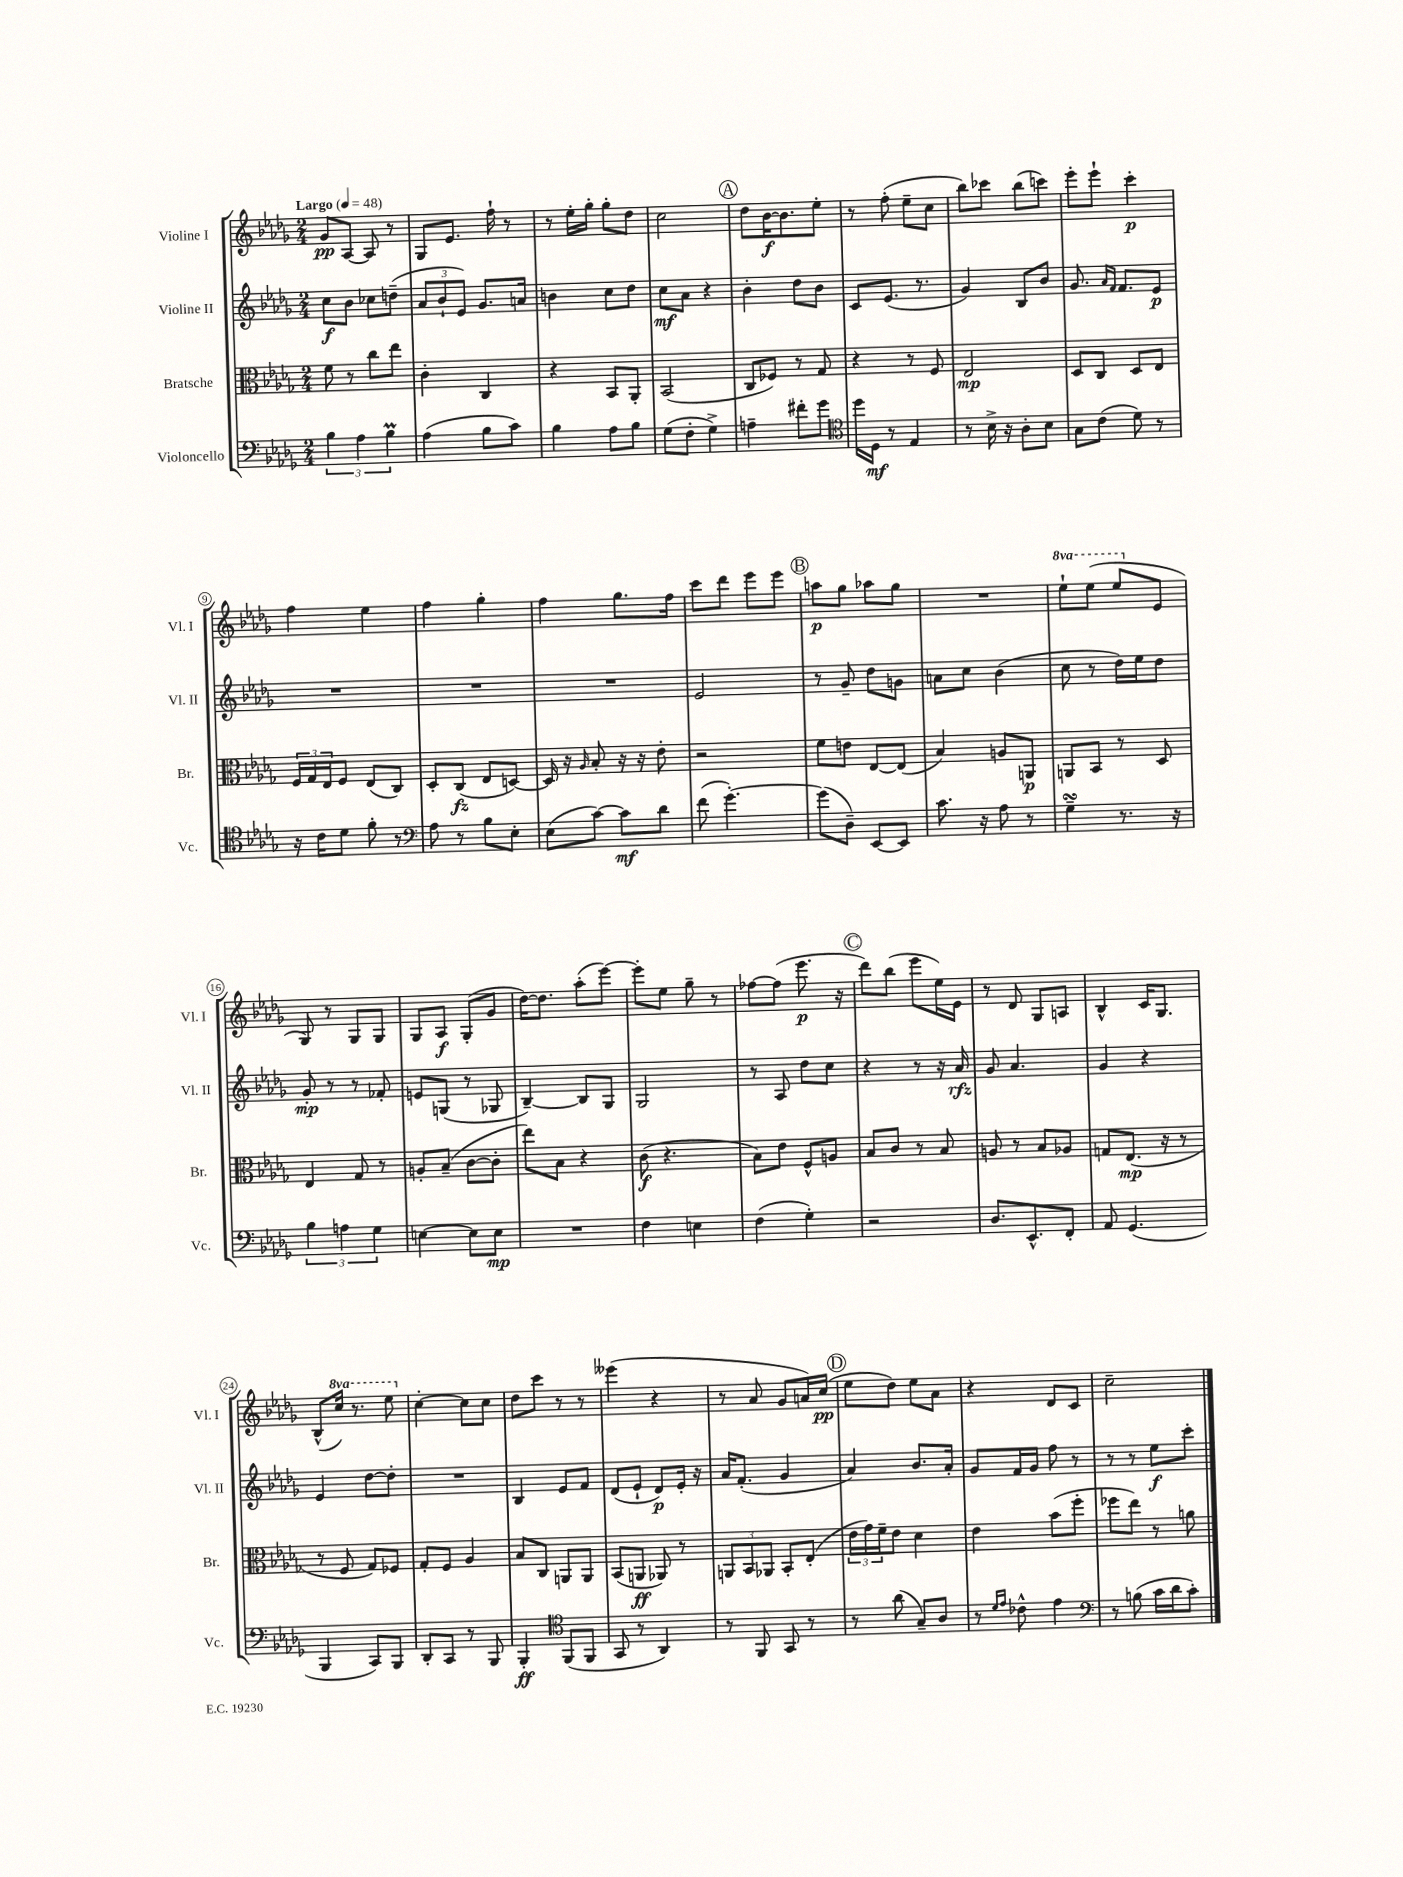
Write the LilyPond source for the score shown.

<<
\new StaffGroup <<
\new Staff = "s0" \with { instrumentName = "Violine I" shortInstrumentName = "Vl. I" } {
    \clef treble \key des \major \numericTimeSignature \time 2/4 \set Staff.ottavationMarkups = #ottavation-simple-ordinals \tempo "Largo" 4 = 48
    ges'8\pp aes8~ aes8 r8 |
    ges8 ees'8. f''16-! r8 |
    r8 ees''16-. ges''16-. ges''8-. des''8 |
    c''2 |
    \mark \markup { \circle "A" } des''8 bes'16~\f bes'8. ees''8-. |
    r8 f''8-.( ees''8-- c''8 |
    bes''8) ces'''8 bes''8( c'''8) |
    ees'''8-. ees'''8-! c'''4-.\p |
    f''4 ees''4 |
    f''4 ges''4-. |
    f''4 ges''8. f''16 |
    c'''8 des'''8 ees'''8 ees'''8 |
    \mark \markup { \circle "B" } a''8\p ges''8 aes''8 ges''8 |
    R2 |
    \ottava #1 ees'''8-! ees'''8( ees'''8 \ottava #0 ees'8 |
    ges8) r8 ges8 ges8 |
    ges8 aes8\f ges8-.( ges'8 |
    des''16~) des''8. aes''8-.( ees'''8~) |
    ees'''8-. ees''8 ges''8-- r8 |
    fes''8~ fes''8( ees'''8.\p r16 |
    \mark \markup { \circle "C" } des'''8) bes''8( ees'''8 ees''16) ees'16 |
    r8 des'8 ges8 a8 |
    bes4-^ c'16 ges8. |
    bes8-^( \ottava #1 c'''16) r8. ees'''8 \ottava #0 |
    c''4~-. c''8 c''8 |
    des''8 c'''8 r8 r8 |
    eeses'''4( r4 |
    r8 aes'8 ges'8 a'16) c''16\pp( |
    \mark \markup { \circle "D" } ees''8 des''8) ees''8 aes'8 |
    r4 des'8 c'8 |
    c''2-- \bar "|." |
}
\new Staff = "s1" \with { instrumentName = "Violine II" shortInstrumentName = "Vl. II" } {
    \clef treble \key des \major \numericTimeSignature \time 2/4
    c''8\f bes'8 ces''8 d''8--( |
    \tuplet 3/2 { aes'8 bes'8-! ees'8) } ges'8. a'16 |
    b'4 c''8 des''8 |
    c''8\mf aes'8 r4 |
    \mark \markup { \circle "A" } bes'4-. des''8 bes'8 |
    c'8 ees'8.( r8. |
    ges'4) bes8 bes'8 |
    ges'8. \grace { aes'16 f'16 } f'8. ees'8\p |
    R2 |
    R2 |
    R2 |
    ees'2 |
    \mark \markup { \circle "B" } r8 ges'8-- des''8 g'8 |
    a'8 c''8 bes'4( |
    c''8 r8 des''16) ees''16 des''8 |
    ges'8-.\mp r8 r8 fes'8-. |
    e'8 g8( r8 ges8 |
    bes4~--) bes8 ges8 |
    ges2 |
    r8 aes8 des''8 c''8 |
    \mark \markup { \circle "C" } r4 r8 r16 aes'16\rfz |
    ges'8 aes'4. |
    ges'4 r4 |
    ees'4 des''8~ des''8-. |
    R2 |
    bes4 ees'8 f'8 |
    des'8( ees'8-! des'8\p) ees'16-. r16 |
    aes'16 f'8.-.( ges'4 |
    \mark \markup { \circle "D" } aes'4) bes'8. aes'16-. |
    ges'8 f'16 ges'16 f''8 r8 |
    r8 r8 ees''8\f c'''8-. \bar "|." |
}
\new Staff = "s2" \with { instrumentName = "Bratsche" shortInstrumentName = "Br." } {
    \clef alto \key des \major \numericTimeSignature \time 2/4
    f'8 r8 c''8 ees''8 |
    c'4-. c4 |
    r4 bes,8 aes,8-. |
    bes,2( |
    \mark \markup { \circle "A" } c8 fes8) r8 ges8 |
    r4 r8 f8 |
    ees2\mp |
    des8 c8 des8 ees8 |
    \tuplet 3/2 { f16 ges16 ees16 } f8 ees8( c8) |
    des8-. c8\fz( ees8 d8~) |
    d16 r16 \grace { aes16 } bes8-. r16 r16 ees'8-. |
    r2 |
    \mark \markup { \circle "B" } f'8 e'8 ees8~ ees8( |
    bes4) a8 a,8\p |
    a,8 bes,8 r8 des8 |
    ees4 ges8 r8 |
    a8-. bes8--( c'8~ c'8-. |
    ees''8) bes8 r4 |
    c'8\f( r4. |
    bes8) ees'8 f8-^ a8 |
    \mark \markup { \circle "C" } bes8 c'8 r8 bes8 |
    a8 r8 bes8 aes8 |
    g8 ees8.\mp( r16 r8 |
    r8 f8 ges8) fes8 |
    ges8-. f8 aes4 |
    bes8 c8 a,8 a,8 |
    bes,8( a,8\ff aes,8) r8 |
    \tuplet 3/2 { a,8 bes,8 aes,8 } bes,8-. ees8-.( |
    \mark \markup { \circle "D" } \tuplet 3/2 { ees'16 ges'16) f'16-- } ees'8 des'4 |
    ees'4 bes'8( f''8-. |
    fes''8 ees''8) r8 a'8 \bar "|." |
}
\new Staff = "s3" \with { instrumentName = "Violoncello" shortInstrumentName = "Vc." } {
    \clef bass \key des \major \numericTimeSignature \time 2/4
    \tuplet 3/2 { bes4 aes4 bes4\prall } |
    aes4( bes8 c'8) |
    bes4 aes8 bes8 |
    ges8( f8-. ges4->) |
    \mark \markup { \circle "A" } a4-- fis'8-. ges'8 |
    \clef tenor des''16 des16\mf r8 ees4 |
    r8 bes16-> r16 aes8-. bes8 |
    ges8 c'8( des'8) r8 |
    r16 c'16 des'8 f'8-. r8 |
    \clef bass aes8 r8 bes8 ees8-. |
    ees8( c'8~) c'8\mf des'8 |
    f'8( ges'4.~-.) |
    \mark \markup { \circle "B" } ges'8( des8--) ees,8~ ees,8 |
    c'8. r16 aes8 r8 |
    ges4--\turn r8. r16 |
    \tuplet 3/2 { bes4 a4 ges4 } |
    e4~ e8 e8\mp |
    R2 |
    f4 e4 |
    f4( ges4-.) |
    \mark \markup { \circle "C" } r2 |
    des8. ees,8.-^ f,8-. |
    aes,8 ges,4.( |
    bes,,4 c,8) bes,,8 |
    des,8-. c,8 r8 bes,,8 |
    bes,,4-.\ff \clef tenor f,8( f,8 |
    ges,8 r8 aes,4) |
    r8 f,8 ges,8 r8 |
    \mark \markup { \circle "D" } r8 aes'8( ges8--) aes8 |
    r8 \grace { des'16 ees'16 } ces'8-^ ees'4 |
    \clef bass r8 b8( c'16 des'16 c'8-.) \bar "|." |
}
>>
>>
\layout { \context { \Score \override BarNumber.stencil = #(make-stencil-circler 0.1 0.3 ly:text-interface::print) } }
